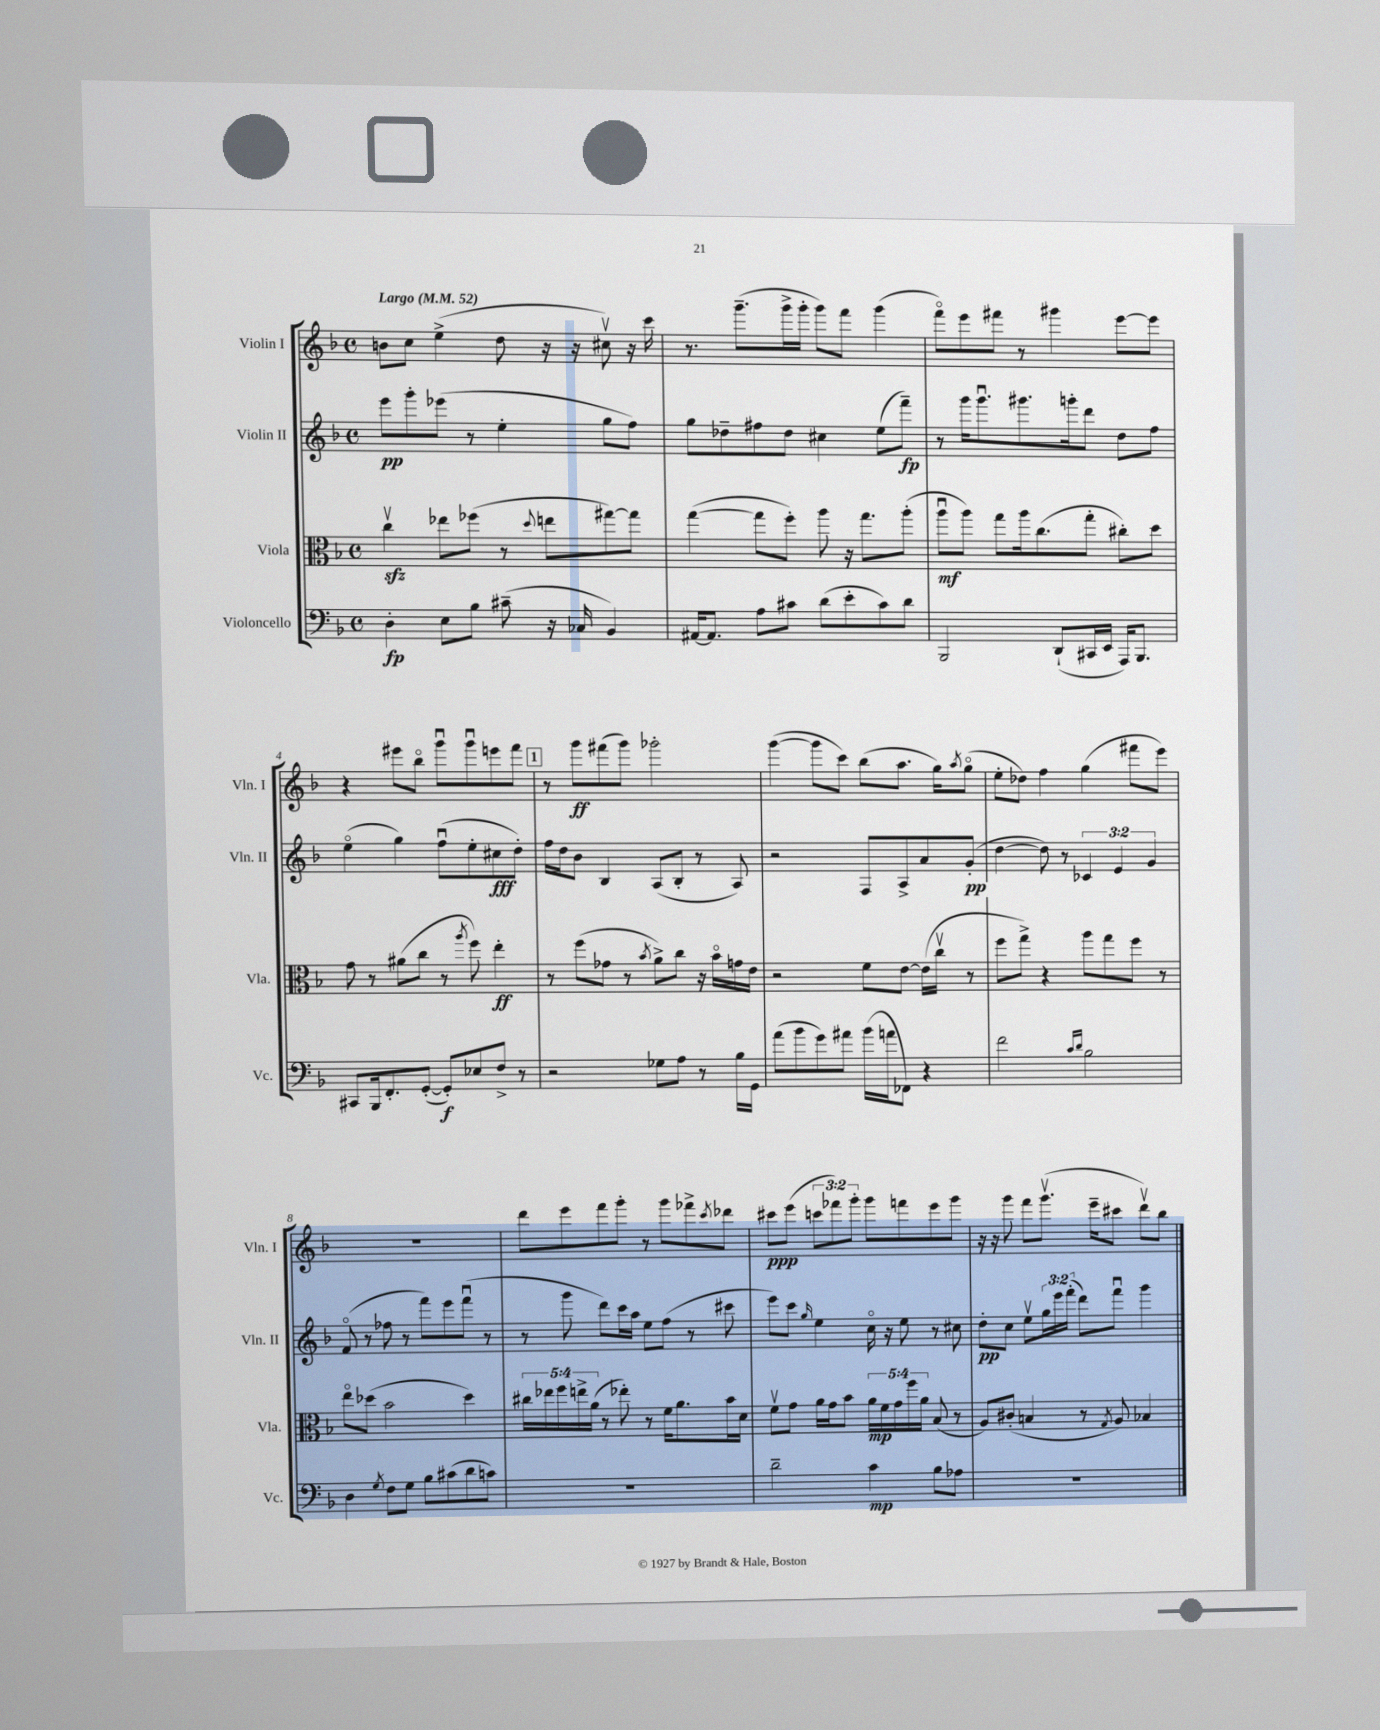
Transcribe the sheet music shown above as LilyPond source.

<<
\new StaffGroup <<
\new Staff = "s0" \with { instrumentName = "Violin I" shortInstrumentName = "Vln. I" } {
    \clef treble \key f \major \defaultTimeSignature \time 4/4 \override Staff.TupletNumber.text = #tuplet-number::calc-fraction-text \tempo "Largo" 4 = 52
    b'8 c''8 e''4->( d''8 r16 r16 cis''8\upbow) r16 c'''16 |
    r8. g'''8.--( g'''16-> g'''16-. g'''8) f'''8 g'''4( |
    f'''8\flageolet) e'''8 fis'''8 r8 gis'''4 e'''8~ e'''8 |
    r4 eis'''8 bes''8\flageolet g'''8\downbow g'''8\downbow e'''8 f'''8 |
    \mark \markup { \box "1" } r8 g'''8\ff fis'''8( g'''8) ges'''2-. |
    g'''4~( g'''8 c'''8) bes''8( a''8. g''16) \acciaccatura { a''8 } g''8\flageolet( |
    e''8-. des''8) f''4 g''4( fis'''8 e'''8) |
    R1 |
    d'''8 e'''8 f'''8 g'''8-. r8 g'''8 fes'''8-> \acciaccatura { c'''8 } des'''8 |
    cis'''8\ppp e'''8( \tuplet 3/2 { c'''8 fes'''8) g'''8-. } g'''8 f'''8 e'''8 g'''8 |
    r16 r16 g'''8 f'''8 g'''8.\upbow( e'''16-- cis'''8 d'''8\upbow) bes''8 \bar "|." |
}
\new Staff = "s1" \with { instrumentName = "Violin II" shortInstrumentName = "Vln. II" } {
    \clef treble \key f \major \defaultTimeSignature \time 4/4 \override Staff.TupletNumber.text = #tuplet-number::calc-fraction-text
    e'''8\pp g'''8-. ees'''8( r8 e''4-. g''8 f''8) |
    g''8 des''8-- fis''8 des''8 cis''4 e''8( f'''8--\fp) |
    r8 g'''16 g'''8.\downbow gis'''8. g'''16-. d'''8 d''8 f''8 |
    e''4\flageolet( g''4) f''8\downbow( e''8-. cis''8\fff d''8-.) |
    \mark \markup { \box "1" } f''16 d''16 bes'8 bes4 a8( bes8-. r8 a8) |
    r2 f8 a8-> a'8 g'8-.\pp( |
    d''4~ d''8) r8 \tuplet 3/2 { ces'4 e'4 g'4 } |
    f'8\flageolet( r8 fes''8 r8 f'''8) e'''8 f'''8\downbow( r8 |
    r8 g'''8 d'''8) c'''16 a''16 e''8 f''8( r8 cis'''8 |
    e'''8) c'''8 \grace { g''16 } e''4 c''16\flageolet r16 e''8 r8 cis''8 |
    d''8-.\pp c''8 e''8\upbow \tuplet 3/2 { g''16 e'''16 f'''16-.( } d'''8) f'''8\downbow g'''4 \bar "|." |
}
\new Staff = "s2" \with { instrumentName = "Viola" shortInstrumentName = "Vla." } {
    \clef alto \key f \major \defaultTimeSignature \time 4/4 \override Staff.TupletNumber.text = #tuplet-number::calc-fraction-text
    c''4\upbow\sfz ees''8 fes''8( r8 \appoggiatura { d''8 } e''8 gis''8~) gis''8 |
    g''4~( g''8 f''8-.) a''8 r16 g''8. a''8-.( |
    a''8\downbow\mf a''8) g''8 a''16 c''8.( g''8-. cis''8-.) d''8 |
    g'8 r8 ais'8( c''8 r8 \acciaccatura { a''8 } f''8) e''4-.\ff |
    \mark \markup { \box "1" } r8 f''8( ges'8 r8 \acciaccatura { bes'8 } a'8->) c''8 r16 bes'16\flageolet g'16 e'16 |
    r2 f'8 e'8~ e'16( c''16\upbow r8 |
    f''8 g''8->) r4 a''8 g''8 f''8 r8 |
    e''8\flageolet des''8( bes'2 des''4) |
    \tuplet 5/4 { cis''16 ees''16 f''16 e''16-> a'16( } r8 ees''8-.) r8 f'16 a'8. bes'16 d'16 |
    f'8\upbow g'8 a'16 g'16 bes'8 \tuplet 5/4 { a'16\mp f'16 g'16 f''16 a'16 } bes8( r8 |
    a8) cis'8-.( b4 r8 \acciaccatura { g8 } a8) bes4 \bar "|." |
}
\new Staff = "s3" \with { instrumentName = "Violoncello" shortInstrumentName = "Vc." } {
    \clef bass \key f \major \defaultTimeSignature \time 4/4
    d4-.\fp e8 bes8 cis'8--( r16 ces16 bes,4) |
    ais,16~ ais,8. a8 cis'8 d'8( e'8-. cis'8) d'8 |
    bes,,2 d,8-!( cis,16 e,16 a,,16) bes,,8. |
    cis,8 bes,,16 f,8.-. g,8~-.( g,8-.\f) ees8 f8-> r8 |
    \mark \markup { \box "1" } r2 ges8 a8 r8 bes16 g,16 |
    a'8( bes'8 g'8) ais'8 bes'16( a'16 fes,8) r4 |
    f'2 \grace { c'16 d'16 } bes2 |
    d4 \acciaccatura { g8 } f8 g8 bes8 cis'8( d'8 c'8) |
    R1 |
    d'2-- c'4\mp bes8 aes8 |
    R1 \bar "|." |
}
>>
>>
